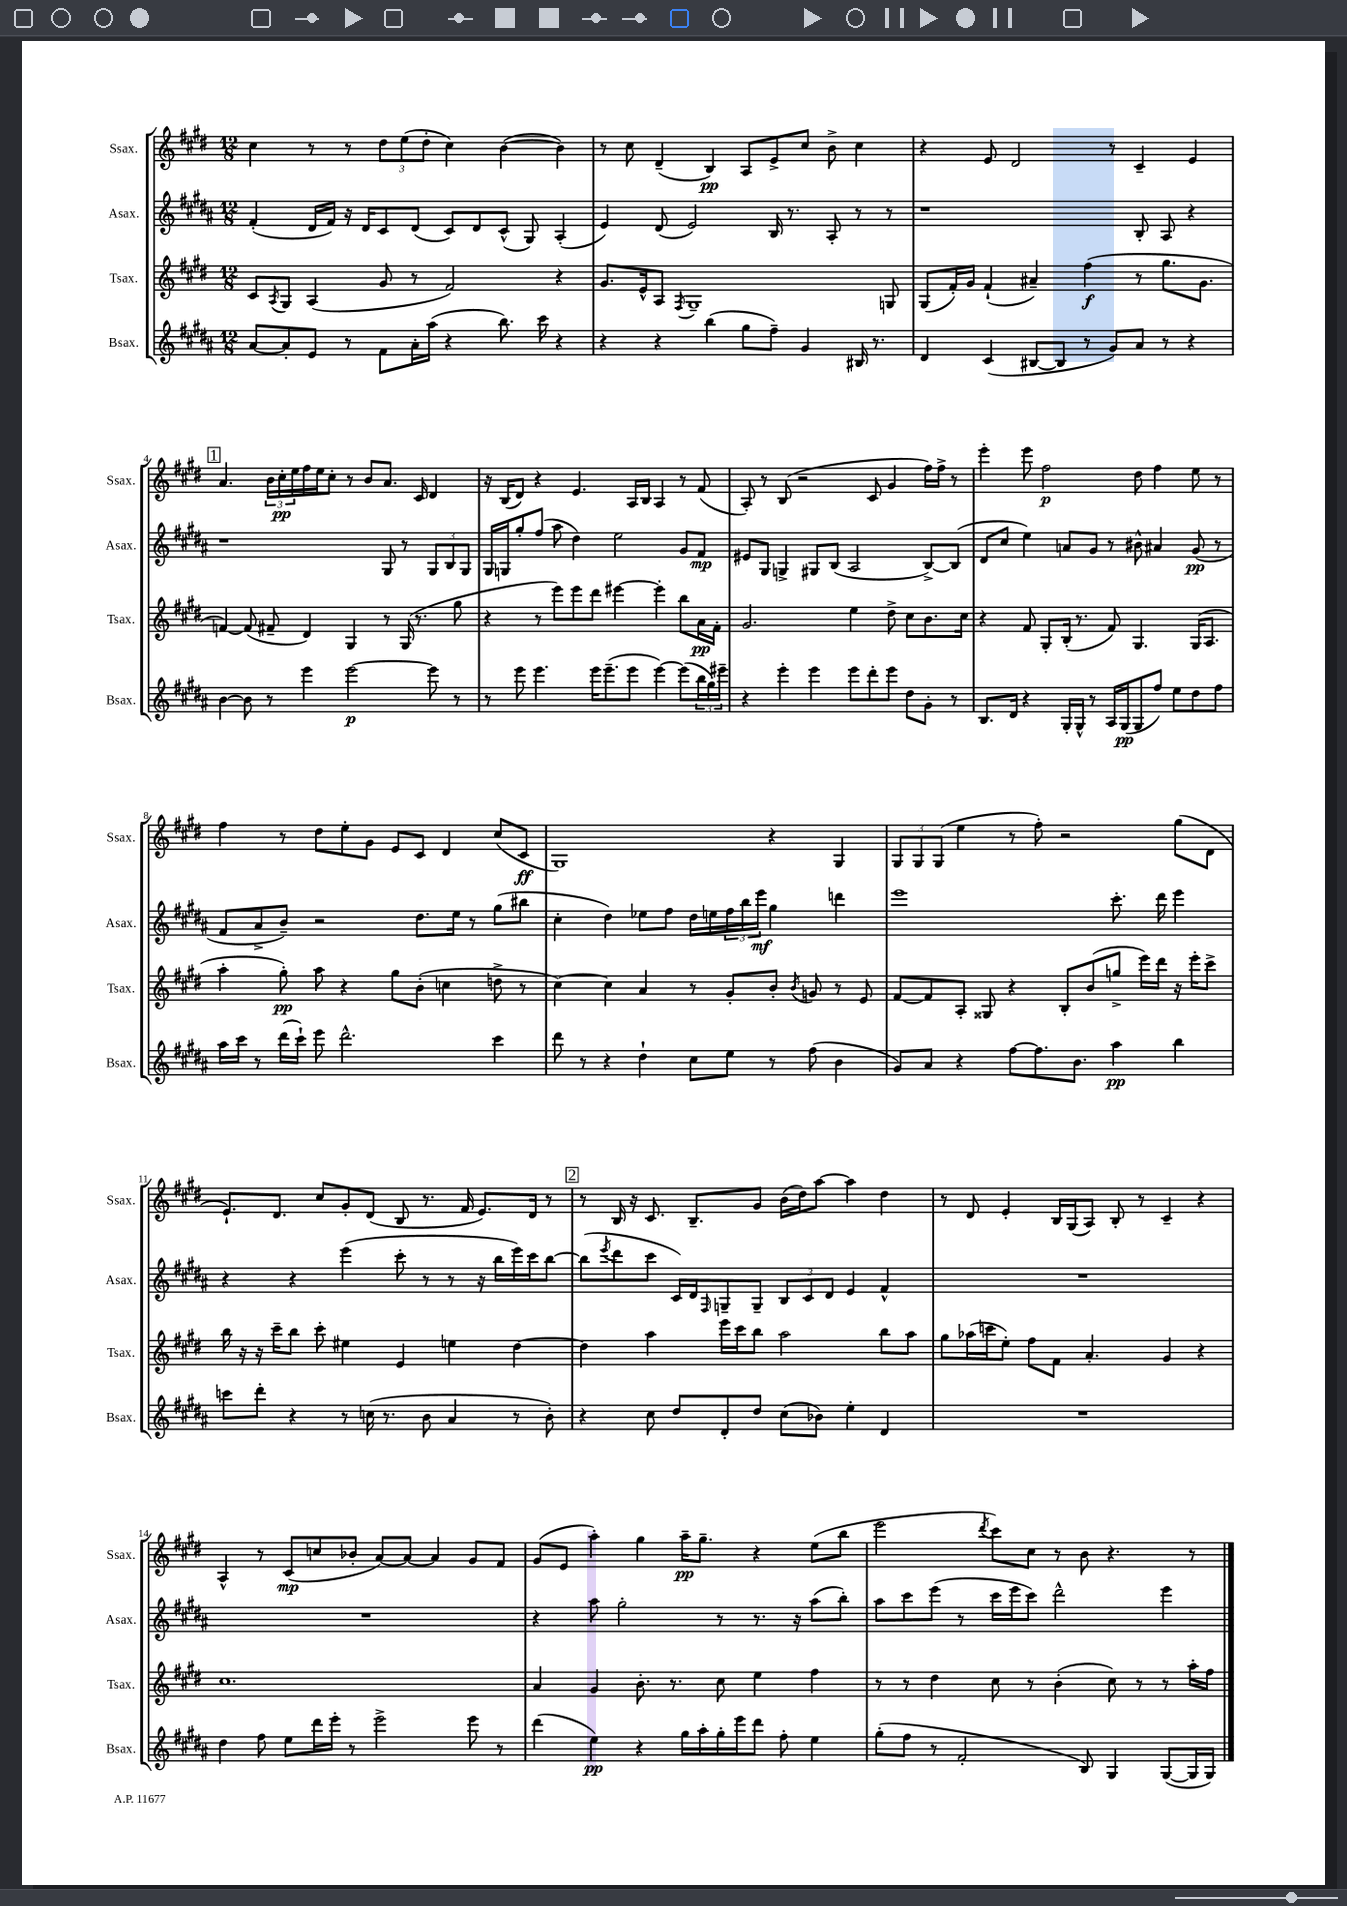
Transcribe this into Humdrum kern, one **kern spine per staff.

**kern	**kern	**kern	**kern
*staff4	*staff3	*staff2	*staff1
*clefG2	*clefG2	*clefG2	*clefG2
*k[f#c#g#d#a#]	*k[f#c#g#d#]	*k[f#c#g#d#a#]	*k[f#c#g#d#]
*M12/8	*M12/8	*M12/8	*M12/8
[8a#	8c#	(4f#'	4cc#
.	8qA	.	.
8a#']	8G#	.	.
8e	(4A	16d#	8r
.	.	16f#)	.
8r	.	16r	8r
.	.	16d#	.
8f#	8g#	8c#	12dd#
.	.	.	(12ee
16a#'	8r	(8d#	.
.	.	.	12dd#'
(16aa#	.	.	.
4r	2f#)	8c#)	4cc#)
.	.	8d#	.
8.bb)	.	(8c#^^	([4b
.	.	8G#)	.
16ccc#	.	.	.
4r	4r	(4A#'	4b])
=	=	=	=
4r	8.g#	4e)	8r
.	.	.	8cc#
.	16e^^	.	.
4r	8A	(8d#	(4d#~
.	8qF#	.	.
.	1G#~	2e)	.
(4bb	.	.	4B)
8gg#	.	.	8A
8ff#~)	.	16B	8e^
.	.	8.r	.
4g#	.	.	8cc#
.	.	8A#'	8b^
16B#	.	8r	4cc#
8.r	.	.	.
.	8G	8r	.
=	=	=	=
4d#	(8G#	1r	4r
.	16f#')	.	.
.	16g#	.	.
(4c#	(4f#`	.	8e
.	.	.	2d#
[8B#	4a#~)	.	.
8B#]	.	.	.
8r	(4ff#	.	.
8g#)	.	.	8r
8a#	8r	8B'	4c#~
8r	8.gg#	8A#	.
4r	.	4r	4e
.	8.g#	.	.
=	=	=	=
[4b	[4f)	1r	4.a
8b]	(8f]	.	.
8r	8f#~	.	24b
.	.	.	24cc#'
.	.	.	24ee
4eee	4d#)	.	16ff#
.	.	.	16ee
.	.	.	8cc#'
[2eee	4G#	.	8r
.	.	.	8b
.	8r	8G#	8.a
.	(16G#	8r	.
.	8.r	.	16c#
8eee]	.	12G#	4d#
.	.	12B	.
8r	8gg#	.	.
.	.	12G#	.
=	=	=	=
8r	4r	16G#	16r
.	.	16G	(16B
8eee	.	8gg#'	8d#)
4.eee	8r	(8ff#	4r
.	8eee)	8aa#	.
.	8eee	4dd#)	4.e
16eee	8ddd#	.	.
(8.eee~	.	.	.
.	[4eee#	2ee	.
8eee	.	.	16A
.	.	.	16B
[4eee)	4eee#']	.	4A
(8eee]	8bb	8g#	8r
24bb	16a	8f#	(8f#
24gg#)	.	.	.
.	16f#'	.	.
24eee#~	.	.	.
=	=	=	=
4r	2.g#	8e#	8A')
.	.	8G#	8r
4eee'	.	4G^	(8B
.	.	.	2r
4eee	.	8G#	.
.	.	(8B	.
8eee	4ee	2A#	.
8ddd#'	.	.	8c#
8eee	8dd#^	.	4g#
8dd#	8cc#	.	.
8g#'	8.b	[8B^)	16ff#)
.	.	.	16ff#^
8r	.	(8B]	8r
.	16cc#	.	.
=	=	=	=
8.B	4r	8d#	4eee'
.	.	8cc#	.
16d#	.	.	.
4r	8f#	4ee)	8eee
.	8G#'	.	2ff#
16G#'	(16B'	8a	.
16G#^^	8.r	.	.
8r	.	8g#	.
16A#	8f#)	8r	.
(16G#	.	.	.
8G#	4.G#	8b#^^	8dd#
8ff#)	.	4a#	4ff#
8ee	.	.	.
8dd#	(16G#	(8g#	8ee
.	8.A	.	.
8ff#	.	8r	8r
=	=	=	=
16aa#	4aa'	8f#	4ff#
16ccc#	.	.	.
8r	.	8a#^	.
(16ddd#	8gg#')	8b~)	8r
16ccc#`)	.	.	.
8eee	8aa	2r	8dd#
2.ddd#^^	4r	.	8ee'
.	.	.	8g#
.	8gg#	.	8e
.	(8b'	8.dd#	8c#
.	4cc	.	4d#
.	.	16ee	.
.	.	8r	.
4ccc#	8dd^	(8gg#	(8cc#
.	8r	8bb#	8c#
=	=	=	=
8ddd#	[4cc#)	4cc#'	1G#)
8r	.	.	.
4r	4cc#]	4dd#)	.
4dd#`	4a	8ee-	.
.	.	8ff#	.
8cc#	8r	16dd#	.
.	.	16ee	.
8ee	8g#'	24ff#	.
.	.	24bb	.
.	.	24eee	.
8r	8b'	4gg#	4r
.	8qb	.	.
(8ff#	8g	.	.
4b	8r	4ddd	4G#
.	8e	.	.
=	=	=	=
8g#)	[8f#	1eee	12G#
.	.	.	12G#
8a#	8f#]	.	.
.	.	.	(12G#
4r	8A'	.	4ee
.	8G##	.	.
[8ff#	4r	.	8r
8.ff#]	.	.	8ff#')
.	8B'	.	2r
8.b	.	.	.
.	(8b	.	.
4aa#	8gg^	8.ccc#'	.
.	16eee)	.	.
.	16ddd#	16ddd#	.
4bb	16r	4eee	(8gg#
.	16eee'	.	.
.	8ccc#^	.	8d#
=	=	=	=
8ccc	16bb	4r	8.e`)
.	16r	.	.
8ddd#'	16r	.	.
.	16ccc#~	.	8.d#
4r	8bb	4r	.
.	8ccc#'	.	8cc#
8r	4ee#	(4eee	8g#'
(16cc	.	.	(8d#
8.r	.	.	.
.	4e	8ccc#'	8B
8b	.	8r	8.r
4a#	4ee	8r	.
.	.	.	16f#
.	.	16r	8.e)
.	.	16bb	.
8r	[4dd#	16eee)	.
.	.	16ccc#	16d#
8b')	.	[8bb	8r
=	=	=	=
4r	4dd#]	(8bb]	8r
.	.	8qeee	.
.	.	8ddd#	16B
.	.	.	16r
8cc#	4aa	8ccc#	8.c#
8dd#	.	16c#)	.
.	.	16d#	8.B~
.	.	16qqF#	.
8d#'	16eee	8G~	.
.	16ccc#	.	.
8dd#	8bb	8G~	8g#
(8cc#	2aa	12B	(16b
.	.	.	16dd#)
.	.	12c#	.
8b-)	.	.	[8aa
.	.	12d#	.
4ee'	.	4e	4aa]
4d#	8bb	4f#^^	4dd#
.	8aa	.	.
=	=	=	=
1.r	8gg#	1.r	8r
.	(16aa-	.	8d#
.	16ccc	.	.
.	8ee')	.	4e'
.	8ff#	.	.
.	8f#	.	16B
.	.	.	(16G#
.	4.a'	.	8A)
.	.	.	8B'
.	.	.	8r
.	4g#	.	4c#~
.	4r	.	4r
=	=	=	=
4dd#	1.cc#	1.r	4A^^
8ff#	.	.	8r
8ee	.	.	(8c#
16ddd#	.	.	8cc
16eee'	.	.	.
8r	.	.	8b-'
2eee^	.	.	[8a)
.	.	.	8a_
.	.	.	4a]
8eee	.	.	8g#
8r	.	.	8f#
=	=	=	=
(4ddd#	4a	4r	(8g#
.	.	.	8e
4ee)	4g#	8aa#	4aa')
.	.	2gg#'	.
4r	8.b'	.	4gg#
.	8.r	.	.
16gg#	.	.	16aa~
16aa#'	.	.	8.gg#~
16gg#'	8cc#	8r	.
16eee	.	.	.
8ddd#	4ee	8.r	4r
8ff#'	.	.	.
.	.	16r	.
4ee	4ff#	(8aa#	(8ee
.	.	8bb')	8bb
=	=	=	=
(8gg#'	8r	8aa#	2eee
8ff#	8r	8ccc#	.
8r	4dd#	(8eee	.
2f#'	.	8r	.
.	.	.	8qddd#
.	8cc#	16ccc#	8ccc#)
.	.	16eee	.
.	8r	8ccc#)	8cc#
.	(4b'	2ddd#^^	8r
8B)	.	.	8b
4G#	8cc#)	.	4.r
.	8r	.	.
([8G#	8r	4eee	.
16G#]	16aa'	.	8r
16G#)	16ff#	.	.
==	==	==	==
*-	*-	*-	*-
